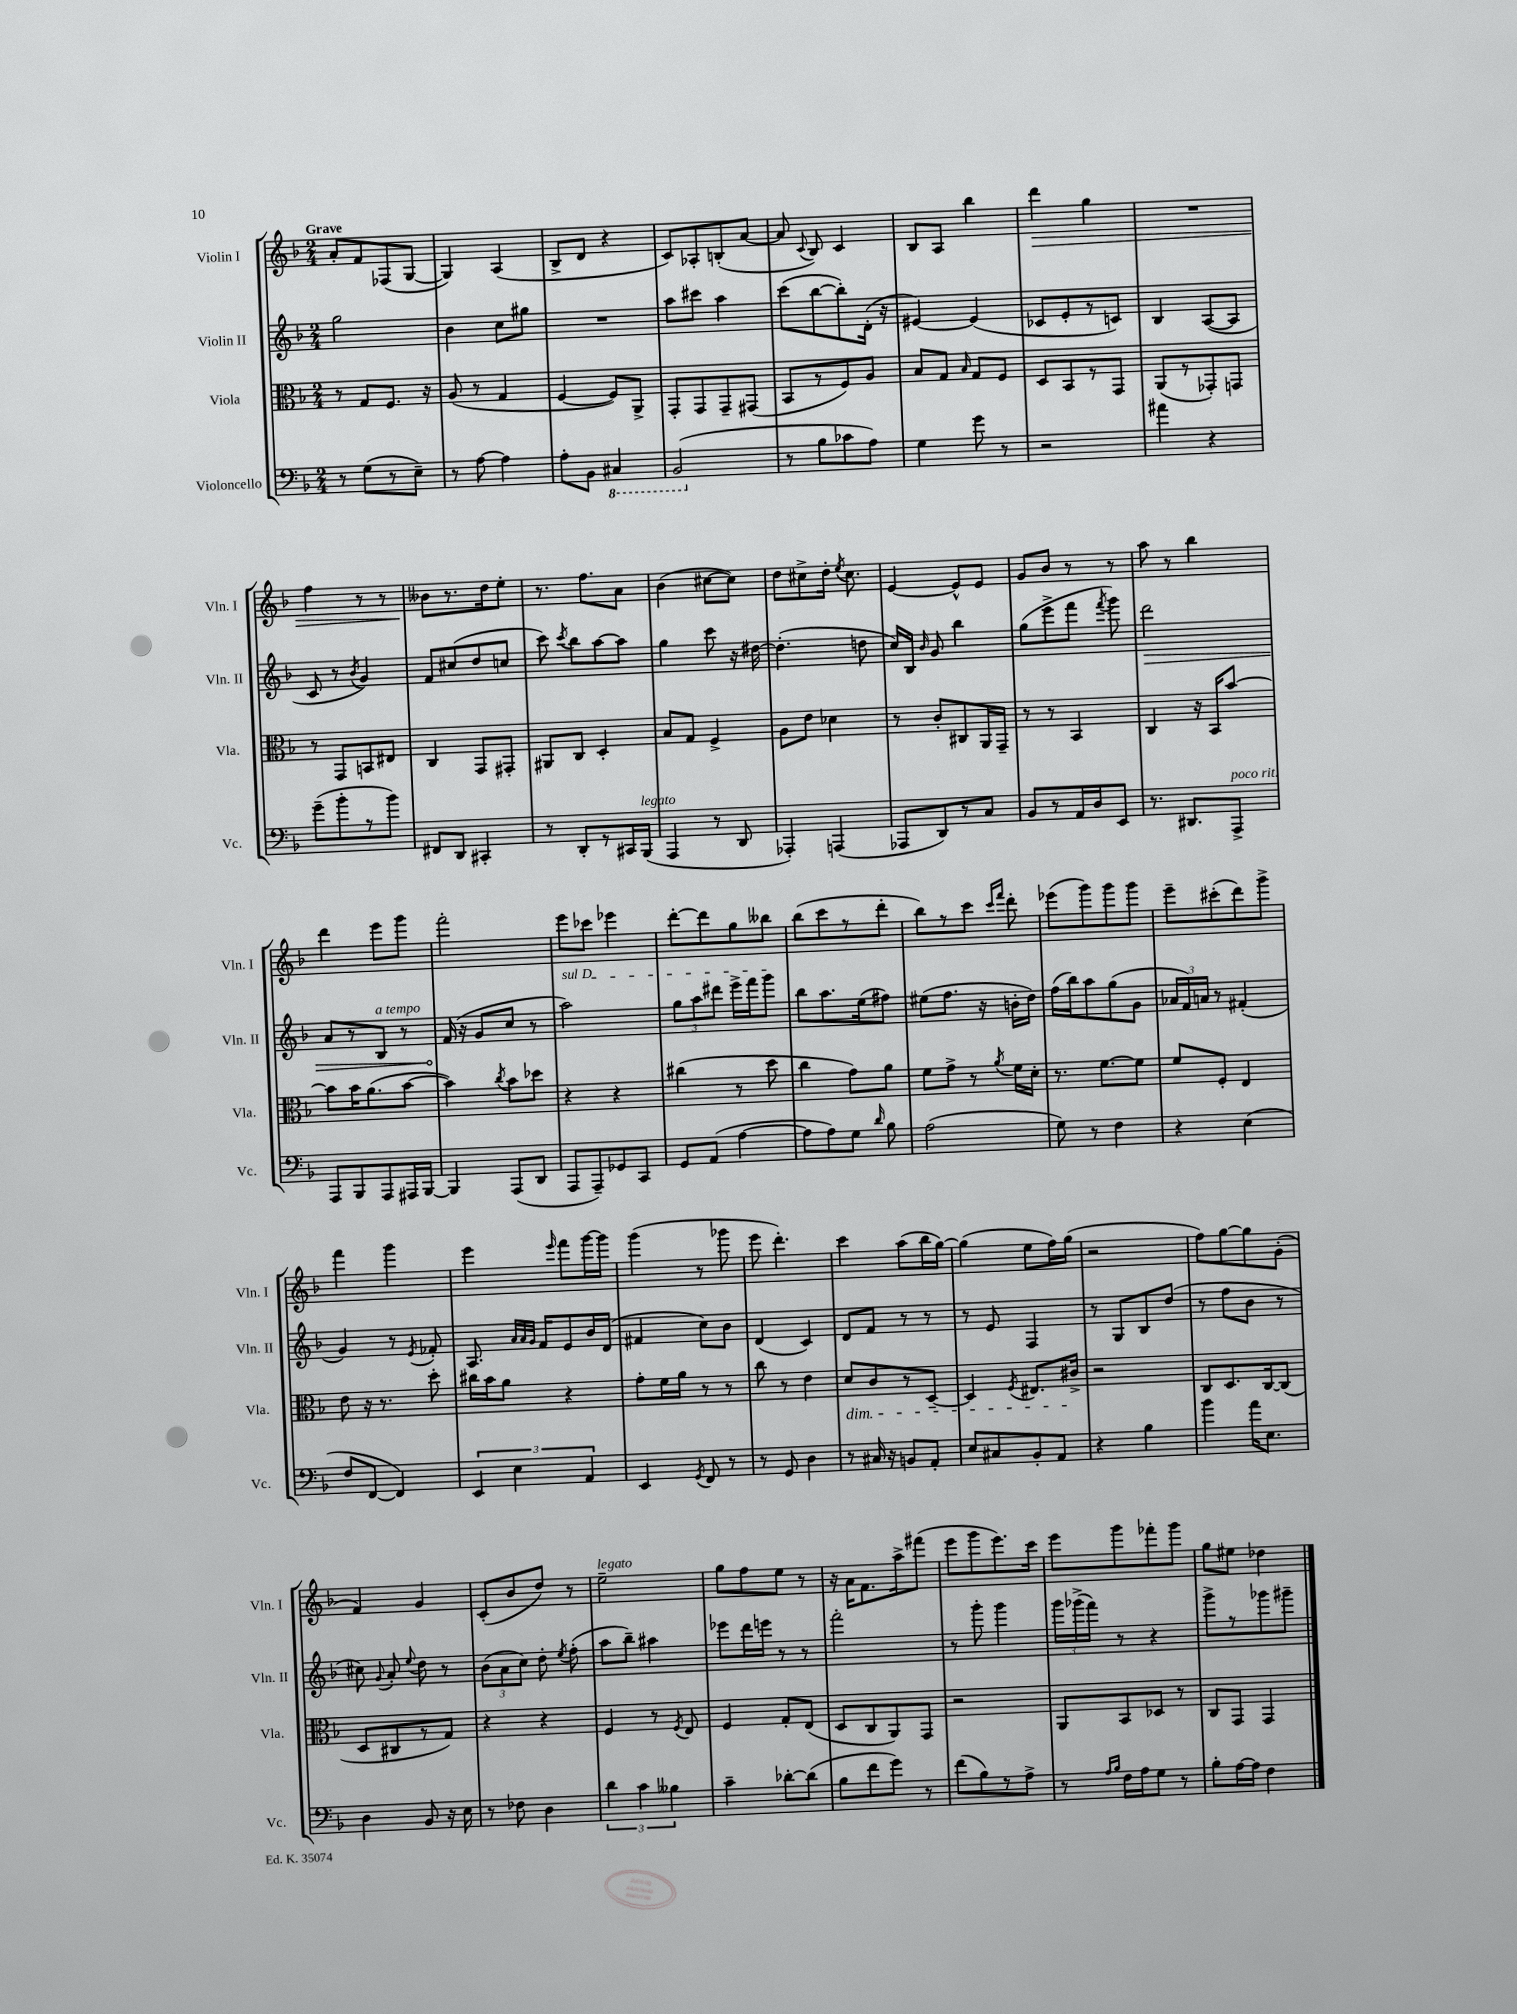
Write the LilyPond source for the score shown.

<<
\new StaffGroup <<
\new Staff = "s0" \with { instrumentName = "Violin I" shortInstrumentName = "Vln. I" } {
    \clef treble \key f \major \numericTimeSignature \time 2/4 \tempo "Grave"
    \autoBeamOff a'8[-. f'8 fes8( g8]~ |
    g4) a4( |
    bes8[-> d'8] r4 |
    c'8[) aes8-. b8-.( a'8]~ |
    a'8 \appoggiatura { c'8 } bes8) c'4 |
    bes8[ a8] bes''4 |
    d'''4\> g''4 |
    R2 |
    f''4 r8 r8 |
    beses'8[\! r8. d''16 e''8]-. |
    r8. f''8.[ a'8] |
    bes'4( cis''8[~ cis''8]) |
    d''8[ cis''8-> d''16]-. \acciaccatura { e''8 } cis''8. |
    e'4~ e'8[-^ e'8] |
    g'8[ bes'8] r8 r8 |
    a''8 r8 bes''4 |
    d'''4 e'''8[ g'''8] |
    f'''2-. |
    e'''8[ ces'''8] ees'''4 |
    d'''8[~-. d'''8 g''8 beses''8] |
    bes''8[( c'''8 r8 d'''8]-. |
    bes''8[) r8 c'''8] \grace { c'''16[ f'''16] } d'''8-. |
    ees'''8[( g'''8) g'''8 g'''8] |
    e'''8[-- cis'''8-.( d'''8) g'''8]-> |
    f'''4 g'''4 |
    e'''4 \grace { e'''16 } f'''8[ g'''16~ g'''16] |
    g'''4( r8 ges'''8 |
    e'''8 d'''4.-.) |
    c'''4 a''8[( bes''16 g''16]~) |
    g''4( e''8[ f''16) g''16]( |
    r2 |
    f''8[) g''8~ g''8 g'8]-.( |
    f'4) g'4 |
    c'8[-.( bes'8 d''8]) r8 |
    e''2--^\markup { \italic "legato" } |
    g''8[ f''8 e''8] r8 |
    r16 a'16[ f'8. a''16-> fis'''8]( |
    e'''8[ g'''8 e'''8.) c'''16] |
    e'''8[ g'''8 fes'''8-. g'''8] |
    g''8[ eis''8] des''4 \bar "|." |
}
\new Staff = "s1" \with { instrumentName = "Violin II" shortInstrumentName = "Vln. II" } {
    \clef treble \key f \major \numericTimeSignature \time 2/4
    \autoBeamOff g''2 |
    bes'4 c''8[ gis''8] |
    R2 |
    a''8[ cis'''8] a''4 |
    c'''8[( bes''8~ bes''8-.) d'16]-.( r16 |
    eis'4~) eis'4( |
    ces'8[ e'8-. r8 c'8]) |
    bes4 a8[~( a8] |
    c'8 r8 \acciaccatura { bes'8 } g'4) |
    f'8[ cis''8( d''8 c''8] |
    c'''8) \acciaccatura { c'''8 } bes''8[ a''8~ a''8] |
    g''4 c'''8 r16 dis''16~ |
    dis''4.-.( d''8 |
    c''16[) bes16] \grace { bes'16 } g'8 bes''4 |
    g''8[( e'''8-> f'''8] \acciaccatura { f'''8 } g'''8) |
    \once \override Hairpin.circled-tip = ##t d'''2\> |
    a'8[ r8 bes8]^\markup { \italic "a tempo" } r8 |
    f'16\!( r16 g'8[ c''8] r8 |
    \once \override TextSpanner.bound-details.left.text = \markup { \italic "sul D" } a''2\startTextSpan) |
    \tuplet 3/2 { g''8[ a''8 dis'''8] } e'''16[-> f'''16 g'''8]\stopTextSpan |
    bes''8[ a''8. e''16( fis''8]) |
    eis''8[( f''8.] r16 b'16[-. d''16]) |
    f''16[( bes''16) a''8 g''8( g'8] |
    \tuplet 3/2 { aes'16[ f'16) a'16] } r8 fis'4-.( |
    g'4) r8 \acciaccatura { e'8 } fes'8-. |
    a8. \grace { a'32[ a'32 g'32] } f'16[ e'8 bes'16 d'16]( |
    fis'4 c''8[) bes'8] |
    d'4( c'4) |
    d'8[ f'8] r8 r8 |
    r8 e'8 f4 |
    r8 g8[ bes8 d''8]( |
    r8 f''8[ bes'8] r8 |
    cis''8) \appoggiatura { g'8 } a'8-. \appoggiatura { e''8 } d''8 r8 |
    \tuplet 3/2 { bes'8[( a'8 c''8]) } d''8-. \acciaccatura { e''8 } f''8-.( |
    a''8[ bes''8]--) ais''4 |
    ees'''8[ d'''16 e'''16] r8 r8 |
    f'''2-. |
    r8 g'''8-. g'''4 |
    \tuplet 3/2 { g'''16[ ges'''16->( f'''16]) } r8 r4 |
    g'''8[-> r8 ges'''8 gis'''8]-- \bar "|." |
}
\new Staff = "s2" \with { instrumentName = "Viola" shortInstrumentName = "Vla." } {
    \clef alto \key f \major \numericTimeSignature \time 2/4
    \autoBeamOff r8 g8[ f8.] r16 |
    a8( r8 g4 |
    f4~ f8[) a,8]-> |
    g,8[-. g,8 g,8-- gis,8]( |
    bes,8[ r8 f8) a8] |
    bes8[ g8] \grace { bes16 } g8[ f8] |
    d8[ bes,8 r8 g,8] |
    a,8[( r8 ges,8-.) g,8] |
    r8 g,8[ b,8 eis8] |
    c4 g,8[ gis,8]-. |
    ais,8[ c8] d4-. |
    bes8[ g8] f4-> |
    a8[ e'8] des'4 |
    r8 c'8[-. cis8 a,16 g,16]-- |
    r8 r8 bes,4 |
    c4 r16 bes,16[ bes'8]~ |
    bes'8[ bes'16 a'8.( bes'8]~ |
    bes'4) \acciaccatura { c''8 } bes'8[ des''8] |
    r4 r4 |
    cis''4( r8 d''8 |
    c''4 g'8[) a'8] |
    f'8[ g'8]-> r8 \acciaccatura { a'8 } f'16[ d'16]-. |
    r8. f'8.[~ f'8] |
    f'8[ f8]-. e4 |
    e'8 r16 r8. d''8-. |
    cis''16[ bes'16 a'8] r4 |
    g'8[-. f'16 a'16] r8 r8 |
    c''8 r8 e'4 |
    d'8[\dim c'8 r8 d8]~-- |
    d4 \acciaccatura { f8 } eis8.[ cis'16]->\! |
    r2 |
    c8[ d8. c16~ c8]( |
    d8[ cis8 r8 g8]) |
    r4 r4 |
    f4 r8 \acciaccatura { f8 } e8 |
    f4 g8[-. e8]( |
    d8[ c8 a,8) g,8] |
    r2 |
    a,8[ bes,8 des8] r8 |
    c8[ g,8] g,4 \bar "|." |
}
\new Staff = "s3" \with { instrumentName = "Violoncello" shortInstrumentName = "Vc." } {
    \clef bass \key f \major \numericTimeSignature \time 2/4
    \autoBeamOff r8 g8[( r8 e8]--) |
    r8 a8~ a4 |
    a8[-. bes,8] \ottava #-1 cis,4 |
    bes,,2( \ottava #0 |
    r8 bes8[ ces'8 a8]) |
    g4 g'8 r8 |
    r2 |
    ais'4 r4 |
    g'8[--( bes'8-. r8 bes'8]) |
    fis,8[ d,8] cis,4-. |
    r8 d,8[-. r8 cis,16 bes,,16]^\markup { \italic "legato" }( |
    a,,4 r8 d,8 |
    aes,,4-.) a,,4( |
    aes,,8[ d,8) r8 c8] |
    bes,8[ r8 a,16 d16 e,8] |
    r8. dis,8.[ a,,8]->^\markup { \italic "poco rit." } |
    a,,8[ bes,,8 a,,8 ais,,16 bes,,16]~ |
    bes,,4 a,,8[( d,8] |
    a,,8[ a,,8--) ges,8 c,8] |
    g,8[ a,8]( a4~ |
    a8[ a8) g8] \grace { d'16 } bes8 |
    a2( |
    g8) r8 f4 |
    r4 e4( |
    f8[ f,8]~ f,4) |
    \tuplet 3/2 { e,4 e4 a,4 } |
    e,4 \acciaccatura { g,8 } f,8 r8 |
    r8 g,8 d4 |
    r8 cis16 r16 b,8[ a,8]-. |
    e8[ cis8 bes,8-. a,8] |
    r4 bes4 |
    bes'4 a'16[ e8.] |
    d4 bes,8 r16 e16 |
    r8 fes8 d4 |
    \tuplet 3/2 { d'4 c'4 beses4 } |
    c'4-- des'8[~-. des'8]( |
    bes8[ f'8 g'8]) r8 |
    f'8[( bes8) r8 a8]-> |
    r8 \grace { a16[ bes16] } f16[ a16 g8] r8 |
    bes8[-. a16~ a16] f4 \bar "|." |
}
>>
>>
\layout { \context { \Score \remove "Bar_number_engraver" } }
